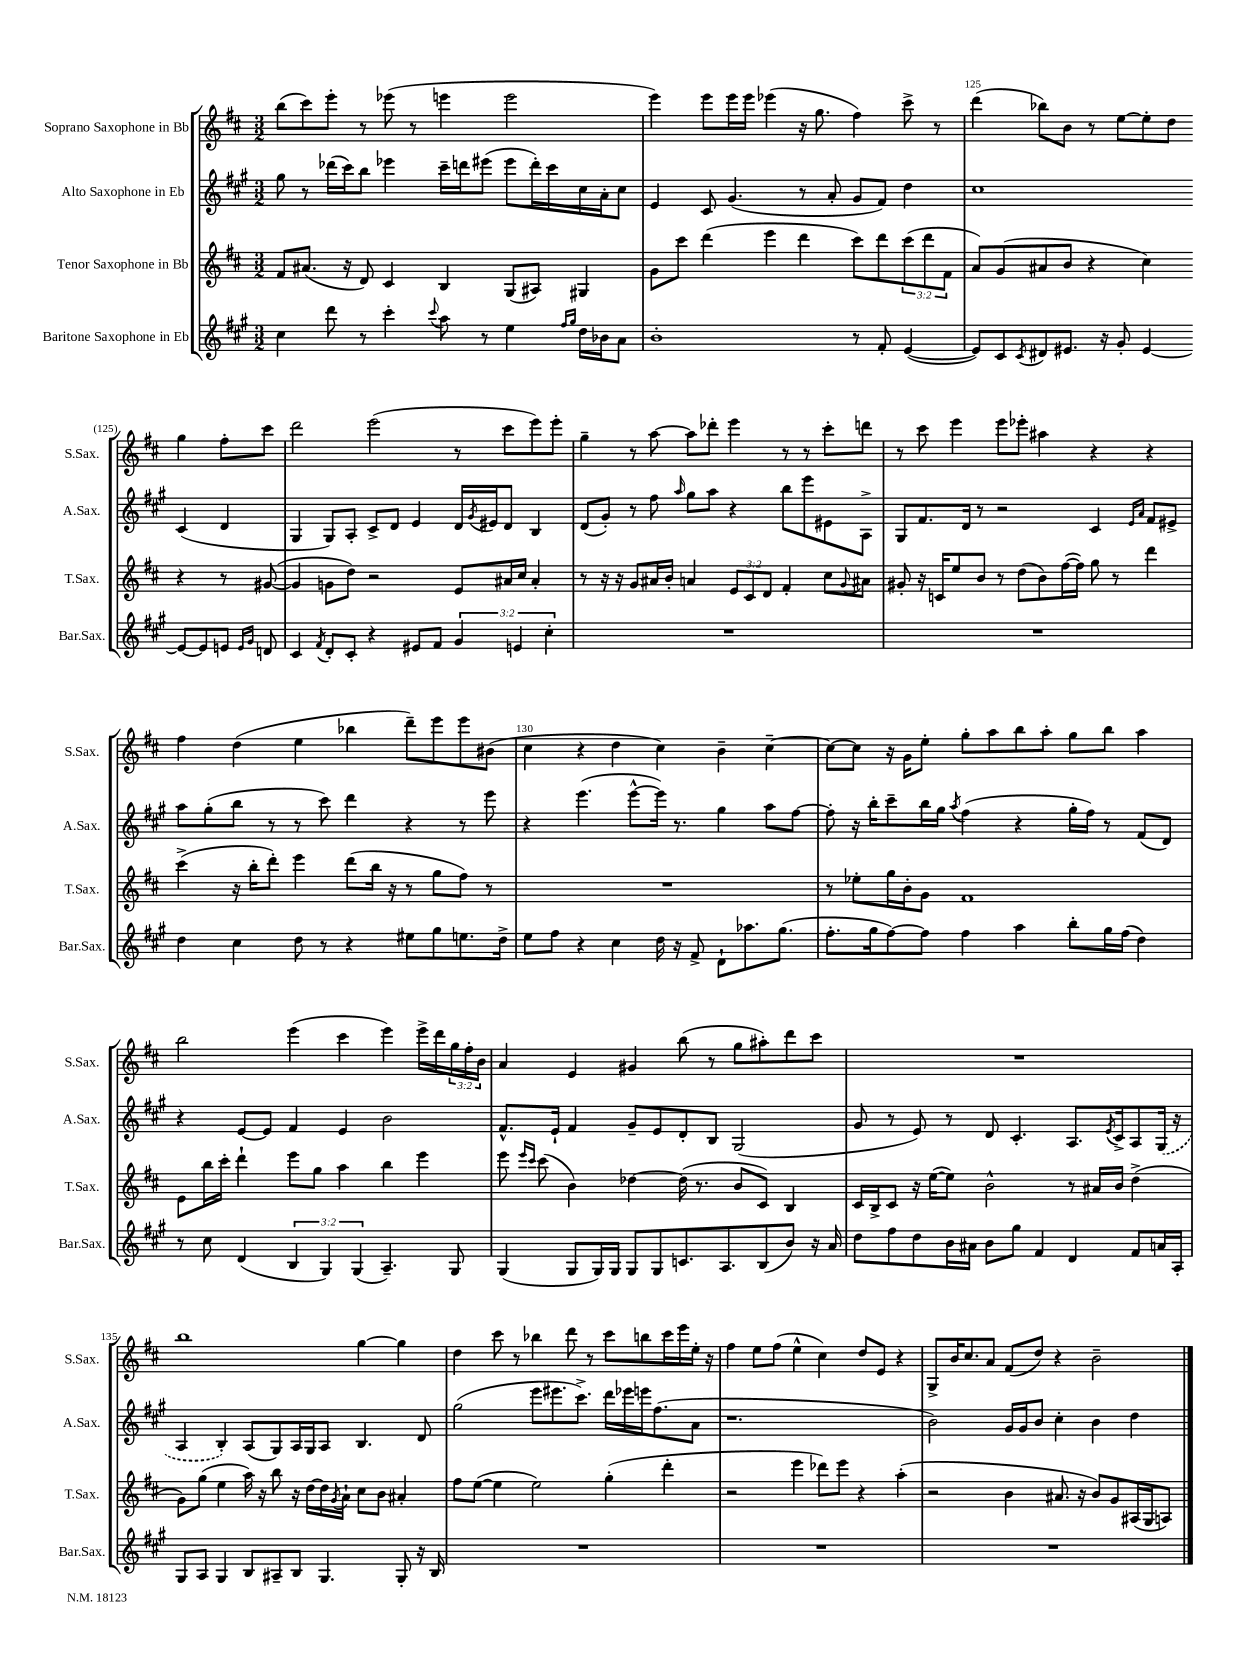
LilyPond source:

<<
\new StaffGroup <<
\new Staff = "s0" \with { instrumentName = "Soprano Saxophone in Bb" shortInstrumentName = "S.Sax." } {
    \clef treble \key d \major \numericTimeSignature \time 3/2 \override Staff.TupletNumber.text = #tuplet-number::calc-fraction-text
    b''8( cis'''8) e'''8-. r8 ees'''8( r8 e'''4 e'''2 |
    e'''4) e'''8 e'''16 e'''16 ees'''4( r16 g''8. fis''4) cis'''8-> r8 |
    d'''4( bes''8) b'8 r8 e''8~ e''8-. d''8 g''4 fis''8-. cis'''8 |
    d'''2 e'''2( r8 cis'''8 e'''8) e'''8-. |
    g''4-- r8 a''8~ a''8 des'''8-. e'''4 r8 r8 cis'''8-. d'''8 |
    r8 cis'''8 e'''4 e'''8 ees'''8-. ais''4 r4 r4 |
    fis''4 d''4( e''4 bes''4 d'''8--) e'''8 e'''8 bis'8( |
    cis''4 r4 d''4 cis''4) b'4-- cis''4~-- |
    cis''8~ cis''8 r16 g'16 e''8-. g''8-. a''8 b''8 a''8-. g''8 b''8 a''4 |
    b''2 e'''4( cis'''4 e'''4) e'''16-> d'''16 \tuplet 3/2 { g''16 fis''16-. b'16 } |
    a'4 e'4 gis'4 b''8( r8 g''8 ais''8-.) d'''8 cis'''8 |
    R1. |
    b''1 g''4~ g''4 |
    d''4 cis'''8 r8 bes''4 d'''8 r8 cis'''8 b''8 cis'''16 e'''16 e''16-. r16 |
    fis''4 e''8 fis''8( e''4-^ cis''4) d''8 e'8 r4 |
    g8-> b'16 cis''8. a'8 fis'8( d''8) r4 b'2-- \bar "|." |
}
\new Staff = "s1" \with { instrumentName = "Alto Saxophone in Eb" shortInstrumentName = "A.Sax." } {
    \clef treble \key a \major \numericTimeSignature \time 3/2
    gis''8 r8 des'''16( cis'''16) b''8 ees'''4 cis'''16-- d'''16 eis'''8( eis'''8 d'''16-.) cis'''16 cis''16 a'16-. cis''8 |
    e'4 cis'8 gis'4.( r8 a'8-. gis'8 fis'8) d''4 |
    cis''1 cis'4( d'4 |
    gis4 gis8) a8-. cis'8-> d'8 e'4 d'16 \acciaccatura { gis'8 } eis'16 d'8 b4 |
    d'8( gis'8-.) r8 fis''8 \grace { a''16 } gis''8 a''8 r4 b''8 e'''8 eis'8 a8-> |
    gis8 fis'8. d'16 r8 r2 cis'4 \grace { e'16 a'16 } fis'8 eis'8-> |
    a''8 gis''8-.( b''8 r8 r8 cis'''8) d'''4 r4 r8 e'''8 |
    r4 e'''4.( e'''8~-^ e'''16) r8. gis''4 a''8 fis''8~ |
    fis''8-. r16 b''16-. cis'''8-- b''16 gis''16 \acciaccatura { a''8 } fis''4( r4 gis''16-. fis''16) r8 fis'8( d'8) |
    r4 e'8~ e'8 fis'4 e'4 b'2 |
    fis'8.-^ e'16-! fis'4 gis'8-- e'8 d'8-. b8 gis2( |
    gis'8 r8 e'8) r8 d'8 cis'4.-. a8. \acciaccatura { e'8 } cis'16-> a8 \once \slurDashed gis16( r16 |
    a4 b4-.) a8( gis8) a16 gis16 a8 b4. d'8 |
    gis''2( e'''8 eis'''8. cis'''8.->) d'''16 ees'''16 e'''16 fis''8.( a'8 |
    r1. |
    b'2) gis'16 gis'16 b'8 cis''4-. b'4 d''4 \bar "|." |
}
\new Staff = "s2" \with { instrumentName = "Tenor Saxophone in Bb" shortInstrumentName = "T.Sax." } {
    \clef treble \key d \major \numericTimeSignature \time 3/2 \override Staff.TupletNumber.text = #tuplet-number::calc-fraction-text
    fis'8 ais'8.( r16 d'8) cis'4 b4 g8( ais8) gis4 |
    g'8 cis'''8 d'''4( e'''4 d'''4 cis'''8) d'''8 \tuplet 3/2 { cis'''8( d'''8 fis'8 } |
    a'8) g'8( ais'8 b'8 r4 cis''4) r4 r8 gis'8~( |
    gis'4 g'8 d''8) r2 e'8 ais'16 cis''16 ais'4-. |
    r8 r16 r16 g'8 ais'16 b'16-. a'4 \tuplet 3/2 { e'8 cis'8 d'8 } fis'4-. cis''8 \appoggiatura { g'8 } ais'8 |
    gis'8-. r16 c'16 e''8 b'8 r8 d''8( b'8) fis''16~( fis''16) g''8 r8 d'''4 |
    cis'''4->( r16 b''16-. d'''8-.) e'''4 d'''8( b''16 r16 r8 g''8 fis''8) r8 |
    R1. |
    r8 ees''8-. g''16 b'16-. g'8 fis'1 |
    e'8 b''16 cis'''16-. d'''4-! e'''8 g''8 a''4 b''4 e'''4 |
    e'''8 \grace { e'''16 cis'''16 } cis'''8( b'4) des''4~ des''16( r8. b'8 cis'8) b4 |
    cis'16 b16-> cis'8 r16 e''16~( e''8) b'2-^ r8 ais'16 b'16 d''4->( |
    g'8) g''8( e''4 a''16) r16 b''8 r16 d''16~ d''16 \acciaccatura { g'8 } a'16-! cis''8 b'8 ais'4-. |
    fis''8 e''8~( e''4 e''2) g''4-.( d'''4-. |
    r2 e'''4 des'''8) e'''8 r4 a''4-.( |
    r2 b'4 ais'8. r16 b'8) g'8 ais16( g16 a8) \bar "|." |
}
\new Staff = "s3" \with { instrumentName = "Baritone Saxophone in Eb" shortInstrumentName = "Bar.Sax." } {
    \clef treble \key a \major \numericTimeSignature \time 3/2 \override Staff.TupletNumber.text = #tuplet-number::calc-fraction-text
    cis''4 d'''8 r8 cis'''4-. \appoggiatura { cis'''8 } a''8 r8 e''4 \grace { fis''16 gis''16 } d''16 bes'16 a'8 |
    b'1-. r8 fis'8-. e'4~( |
    e'8) cis'8 \acciaccatura { cis'8 } dis'8 eis'8. r16 gis'8-. eis'4~ eis'8~ eis'8 e'8 \grace { e'16 gis'16 } d'8 |
    cis'4 \acciaccatura { fis'8 } d'8-. cis'8-. r4 eis'8 fis'8 \tuplet 3/2 { gis'4 e'4 cis''4-. } |
    R1. |
    R1. |
    d''4 cis''4 d''8 r8 r4 eis''8 gis''8 e''8. d''16-> |
    e''8 fis''8 r4 cis''4 d''16 r16 fis'8-> d'8-! aes''8. gis''8.( |
    fis''8.-. gis''16 fis''8~) fis''8 fis''4 a''4 b''8-. gis''16 fis''16( d''4) |
    r8 cis''8 d'4( \tuplet 3/2 { b4 gis4) gis4( } a4.--) gis8 |
    gis4( gis8 gis16) gis16 gis8 gis8 c'8. a8. b8( b'8) r16 a'16 |
    d''8 fis''8 d''8 b'16 ais'16 b'8 gis''8 fis'4 d'4 fis'8 a'16 a16-. |
    gis8 a8 gis4 b8 ais8-- b8 gis4. gis8-. r16 b16 |
    R1. |
    R1. |
    R1. \bar "|." |
}
>>
>>
\layout { \context { \Score currentBarNumber = #123 \override BarNumber.break-visibility = ##(#f #t #t) barNumberVisibility = #(every-nth-bar-number-visible 5) } }
